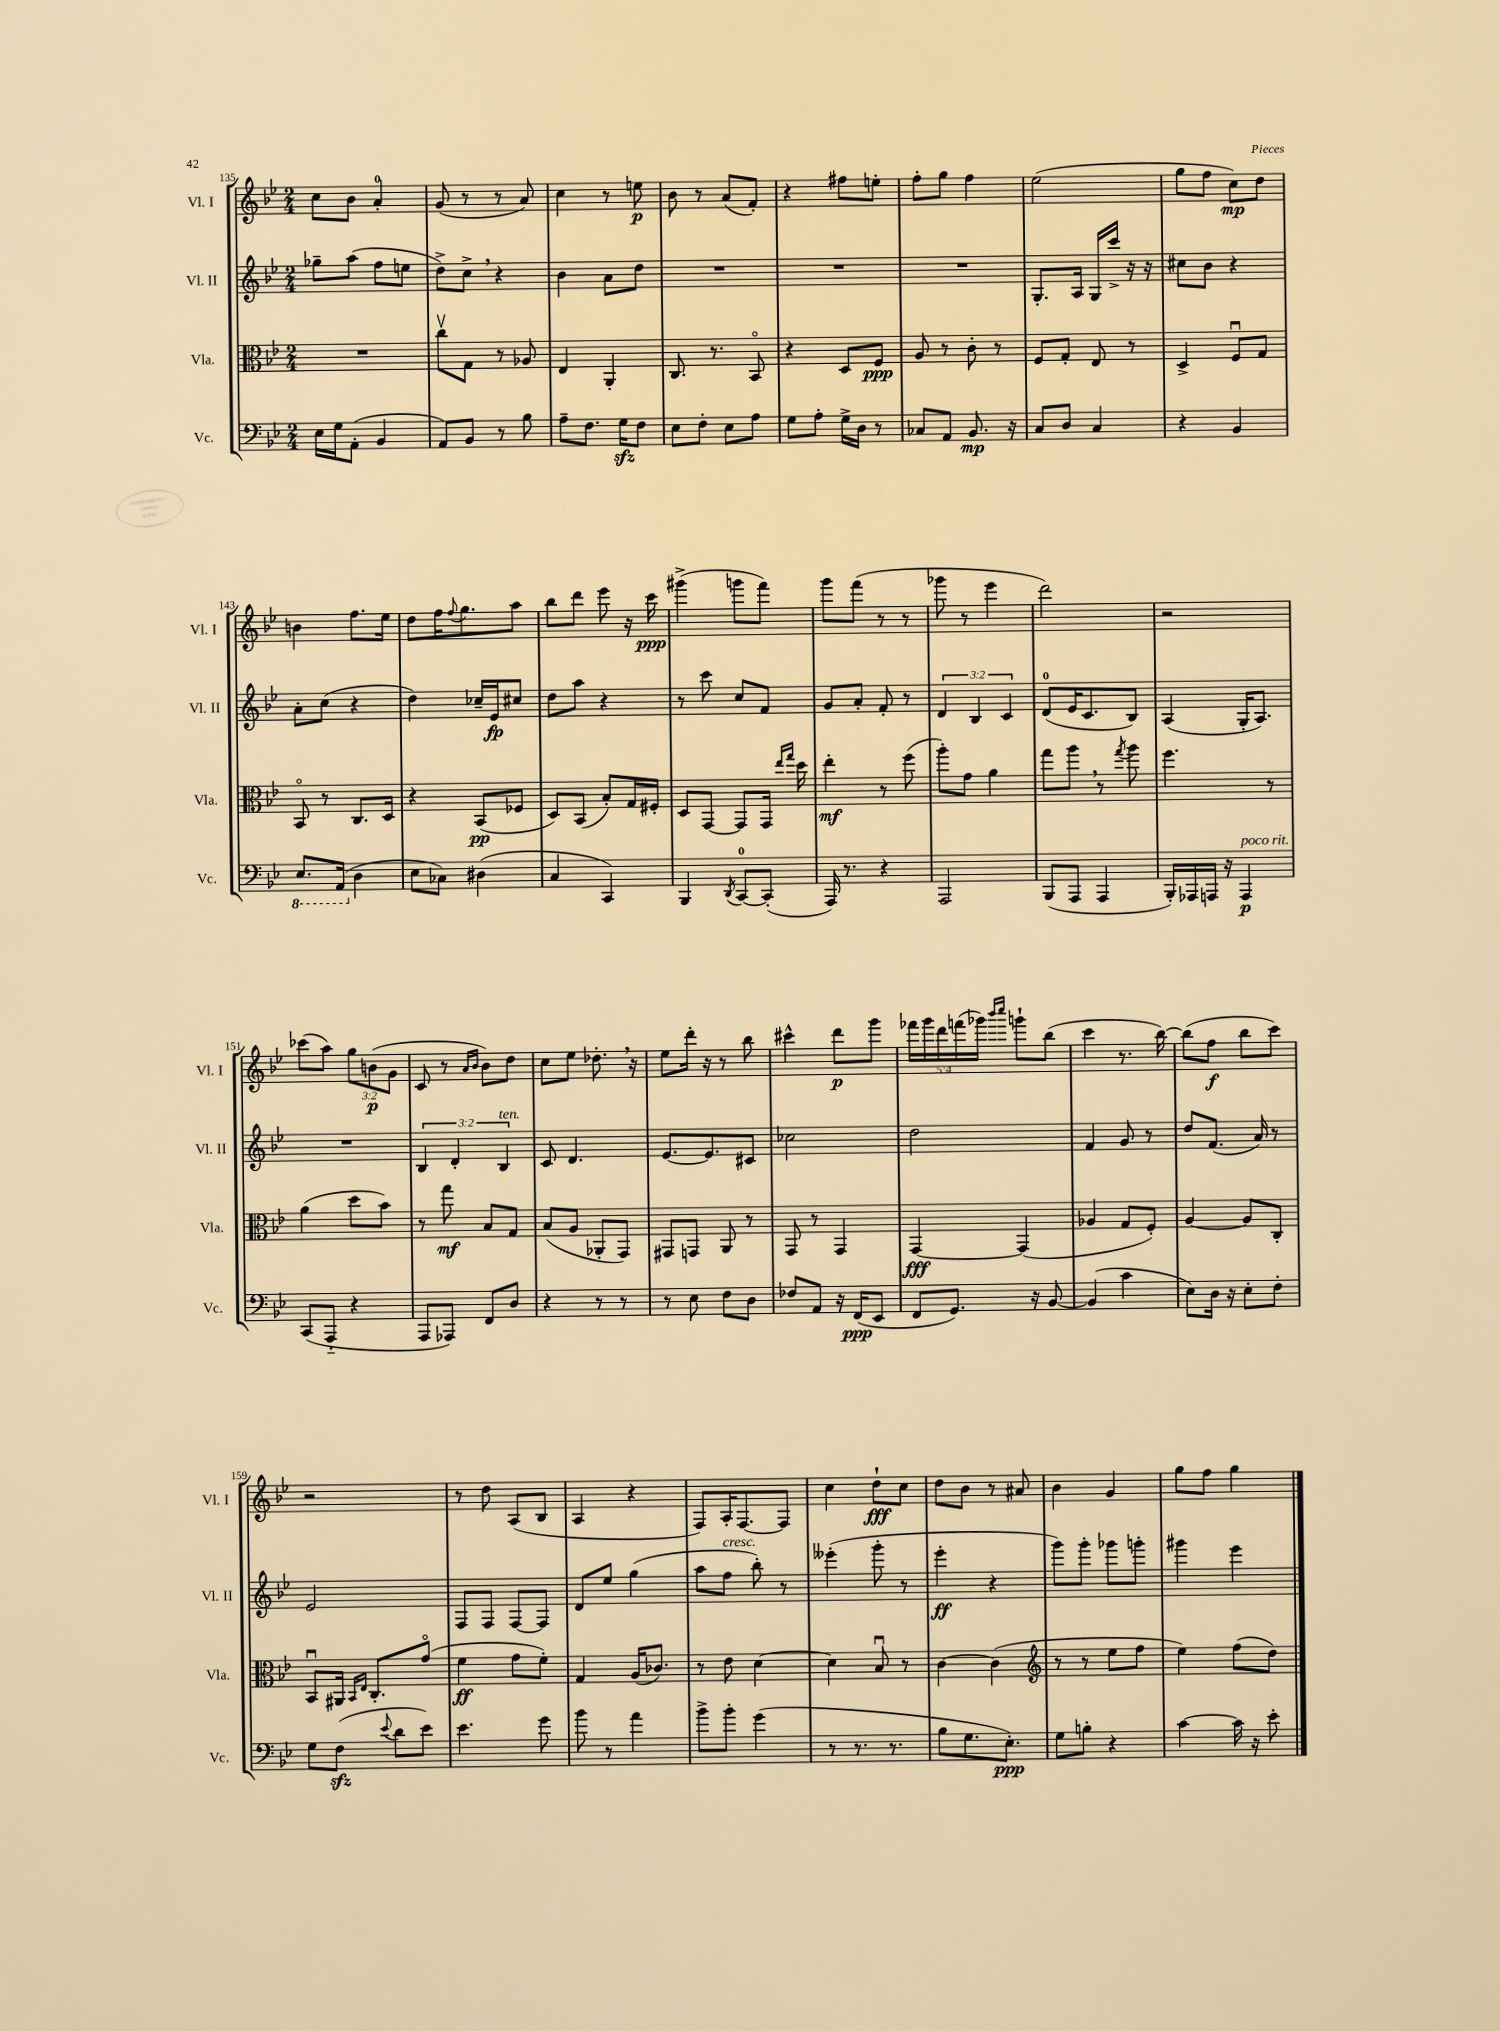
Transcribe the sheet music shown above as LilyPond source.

<<
\new StaffGroup <<
\new Staff = "s0" \with { instrumentName = "Vl. I" shortInstrumentName = "Vl. I" } {
    \clef treble \key bes \major \numericTimeSignature \time 2/4 \override Staff.TupletNumber.text = #tuplet-number::calc-fraction-text
    c''8 bes'8 a'4-0-. |
    g'8( r8 r8 a'8) |
    c''4 r8 e''8\p |
    bes'8 r8 a'8( f'8-.) |
    r4 fis''8 e''8-. |
    f''8-. g''8 f''4 |
    ees''2( |
    g''8 f''8 c''8\mp) d''8 |
    b'4 f''8. ees''16 |
    d''8 f''16 \appoggiatura { f''8 } g''8. a''8 |
    bes''8 d'''8 ees'''8 r16 c'''16\ppp |
    gis'''4->( g'''8 f'''8) |
    g'''8 f'''8( r8 r8 |
    ges'''8 r8 ees'''4 |
    d'''2) |
    r2 |
    ces'''8( a''8) \tuplet 3/2 { g''8 b'8\p( g'8 } |
    c'8 r8 \grace { a'16 bes'16 } bes'8) d''8 |
    c''8 ees''8 des''8.-. \breathe r16 |
    ees''8 d'''16-. r16 r8 bes''8 |
    cis'''4-^ d'''8\p g'''8 |
    \tuplet 5/4 { fes'''16 g'''16 d'''16 f'''16( ges'''16) } \grace { bes'''16 c''''16 } g'''8-! bes''8( |
    c'''4 r8. bes''16~) |
    bes''8( f''8\f bes''8 c'''8) |
    r2 |
    r8 d''8 a8( bes8 |
    a4 r4 |
    f8) a16-. f8.~ f8 |
    c''4 d''8-!\fff c''8 |
    d''8 bes'8 r8 ais'8 |
    bes'4 g'4 |
    g''8 f''8 g''4 \bar "|." |
}
\new Staff = "s1" \with { instrumentName = "Vl. II" shortInstrumentName = "Vl. II" } {
    \clef treble \key bes \major \numericTimeSignature \time 2/4 \override Staff.TupletNumber.text = #tuplet-number::calc-fraction-text
    ges''8-- a''8( f''8 e''8 |
    d''8->) c''8-> \breathe r4 |
    bes'4 a'8 d''8 |
    R2 |
    R2 |
    R2 |
    g8.-. a16 g16 c'''16-> r16 r16 |
    cis''8 bes'8 r4 |
    a'8-. c''8( r4 |
    d''4) ces''16-- ees'16\fp cis''8 |
    d''8 a''8 r4 |
    r8 c'''8 c''8 f'8 |
    g'8 a'8-. f'8-. r8 |
    \tuplet 3/2 { d'4 bes4 c'4 } |
    d'8-0( ees'16 c'8. bes8) |
    a4( g16-. a8.) |
    R2 |
    \tuplet 3/2 { bes4 d'4-. bes4^\markup { \italic "ten." } } |
    c'8 d'4. |
    ees'8.~ ees'8. cis'8 |
    ces''2 |
    d''2 |
    f'4 g'8 r8 |
    d''8 f'8.( a'16) r8 |
    ees'2 |
    f8 f8 f8~ f8 |
    d'8 ees''8 g''4( |
    a''8 f''8^\markup { \italic "cresc." } bes''8-.) r8 |
    eeses'''4-.( g'''8-. r8 |
    ees'''4-.\ff r4 |
    g'''8) g'''8-. ges'''8 g'''8-. |
    gis'''4 ees'''4 \bar "|." |
}
\new Staff = "s2" \with { instrumentName = "Vla." shortInstrumentName = "Vla." } {
    \clef alto \key bes \major \numericTimeSignature \time 2/4
    R2 |
    c''8\upbow g8 r8 aes8 |
    ees4 a,4-. |
    c8. r8. bes,8\flageolet |
    r4 d8 f8\ppp |
    a8 r8 c'8-. r8 |
    f8 g8-. ees8 r8 |
    d4-> f8\downbow g8 |
    bes,8\flageolet r8 c8. d16 |
    r4 bes,8\pp( fes8 |
    d8) bes,8( bes8-.) g16 fis16-. |
    d8 g,8~ g,8 g,16 \grace { ees''16 g''16 } d''16 |
    ees''4-.\mf r8 f''8( |
    a''8-.) g'8 a'4 |
    g''8 a''8 \breathe r8 \acciaccatura { g''8 } a''8 |
    f''4. r8 |
    a'4( d''8 bes'8) |
    r8 g''8\mf bes8 g8 |
    bes8( a8 aes,8-. g,8) |
    gis,8 g,8 a,8 r8 |
    g,8 r8 g,4 |
    g,4~\fff g,4( |
    aes4 g8 f8-.) |
    a4~ a8 c8-. |
    bes,8\downbow ais,16 \grace { bes,16 ees16 } c8.-. g'8\flageolet( |
    f'4\ff g'8 f'8-.) |
    g4 a16( ces'8.) |
    r8 ees'8 d'4~ |
    d'4 bes8\downbow r8 |
    c'4~ c'4( |
    \clef treble r8 r8 ees''8 f''8 |
    ees''4) f''8( d''8) \bar "|." |
}
\new Staff = "s3" \with { instrumentName = "Vc." shortInstrumentName = "Vc." } {
    \clef bass \key bes \major \numericTimeSignature \time 2/4
    ees16 g16 a,8-.( bes,4 |
    a,8) bes,8 r8 bes8 |
    a8-- f8. g16\sfz f8 |
    ees8 f8-. ees8 a8 |
    g8 a8-. g16-> d16 r8 |
    ces8 a,8 bes,8.\mp r16 |
    c8 d8 c4 |
    r4 bes,4 |
    \ottava #-1 ees,8. a,,16( \ottava #0 d4 |
    ees8 ces8) dis4( |
    c4 c,4) |
    bes,,4 \acciaccatura { d,8 } c,8-0~ c,8-.( |
    a,,16) r8. r4 |
    a,,2 |
    bes,,8( a,,8 a,,4 |
    bes,,16-.) aes,,16 a,,16 r16 a,,4\p^\markup { \italic "poco rit." } |
    c,8( a,,8-_ r4 |
    a,,8 aes,,8) f,8 d8 |
    r4 r8 r8 |
    r8 ees8 f8 d8 |
    fes8 a,8 r16 f,16\ppp( ees,8 |
    f,8 g,8.) r16 bes,8~ |
    bes,4( c'4 |
    ees8) d16 r16 ees8-. f8-. |
    g8 f8\sfz( \appoggiatura { ees'8 } d'8 ees'8) |
    ees'4. g'8 |
    bes'8 r8 a'4 |
    bes'8-> bes'8-. g'4( |
    r8 r8. r8. |
    bes8 g8. ees8.-.\ppp) |
    g8 b8-. r4 |
    c'4~ c'16 r16 ees'8-. \bar "|." |
}
>>
>>
\layout { \context { \Score currentBarNumber = #135 } }
